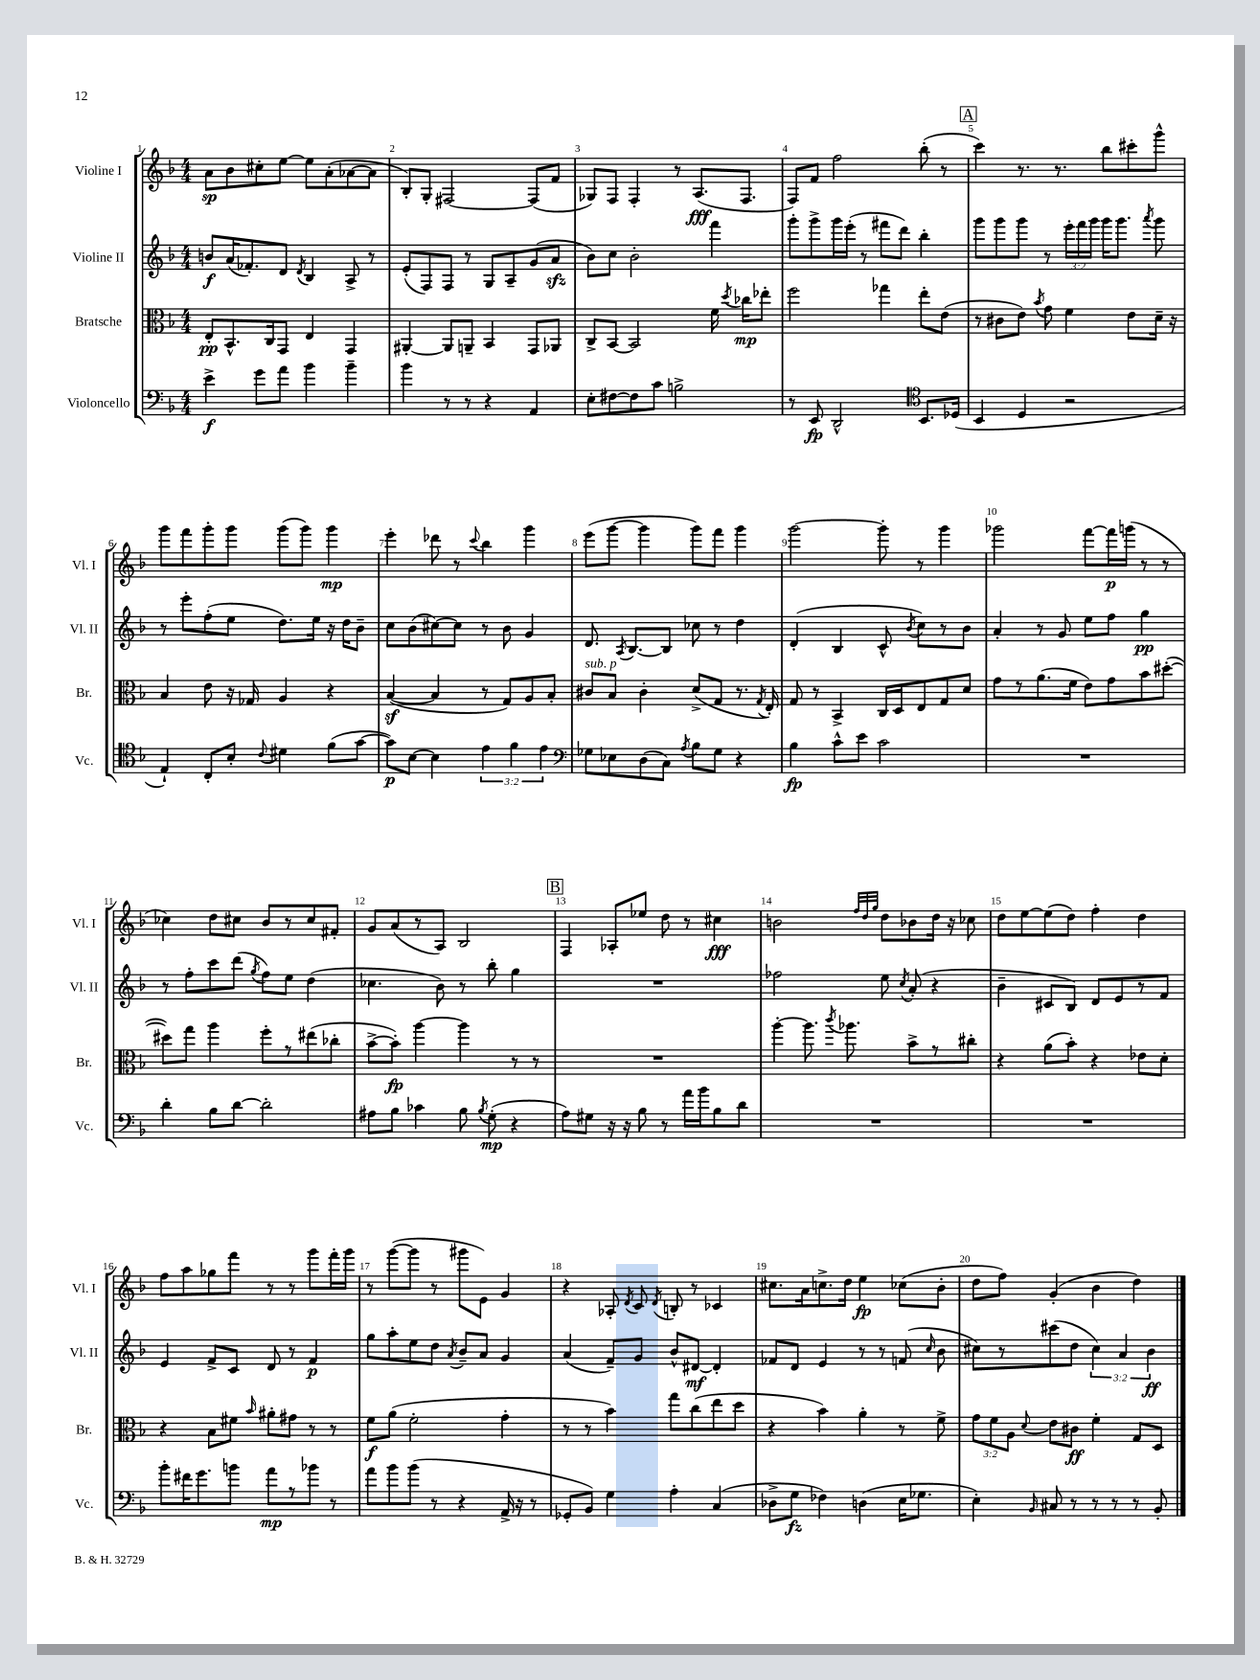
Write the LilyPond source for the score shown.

<<
\new StaffGroup <<
\new Staff = "s0" \with { instrumentName = "Violine I" shortInstrumentName = "Vl. I" } {
    \clef treble \key f \major \numericTimeSignature \time 4/4
    \autoBeamOff a'8[\sp bes'8 cis''8-. e''8]~ e''8[ a'8-.( aes'8~ aes'8] |
    bes8[-.) g8]-. fis2~ fis8[( f'8] |
    ges8[) f8] f4-. r8 a8.[\fff( f8.] |
    f8[) f'8] f''2 bes''8-.( r8 |
    \mark \markup { \box "A" } c'''4) r8. r8. bes''8[ cis'''8-. g'''8]-^ |
    g'''8[ f'''8 g'''8-. g'''8] g'''8[( g'''8]) g'''4\mp |
    e'''4-. des'''8 r8 \appoggiatura { c'''8 } bes''4 g'''4 |
    e'''8[( g'''8]~ g'''4 g'''8[) f'''8] g'''4 |
    g'''2~ g'''8-. r8 g'''4 |
    ges'''2 f'''8[~ f'''16\p g'''16]( r8 r8 |
    ces''4) d''8[ cis''8] bes'8[ r8 cis''8 fis'8]-. |
    g'8[ a'8( r8 a8]) bes2 |
    \mark \markup { \box "B" } f4 aes8[-. ees''8] d''8 r8 cis''4\fff |
    b'2 \grace { f''32[ d''32 g''32] } d''8[ bes'8 d''16] r16 ces''8 |
    d''8[ e''8~ e''8( d''8]) f''4-. d''4 |
    f''8[ a''8 ges''8 f'''8] r8 r8 g'''8[ f'''16-. g'''16] |
    r8 g'''8[~( g'''8] r8 gis'''8[ e'8]) g'4 |
    r4 aes8-. \acciaccatura { d'8 } c'8 \acciaccatura { d'8 } b8-. r8 ces'4 |
    cis''8.[ a'16 c''8.-> d''16] e''4\fp ces''8[( bes'8]-. |
    d''8[ f''8]) g'4-.( bes'4 d''4) \bar "|." |
}
\new Staff = "s1" \with { instrumentName = "Violine II" shortInstrumentName = "Vl. II" } {
    \clef treble \key f \major \numericTimeSignature \time 4/4 \override Staff.TupletNumber.text = #tuplet-number::calc-fraction-text
    \autoBeamOff b'8[\f a'16( fes'8.-.) d'8] \acciaccatura { d'8 } bes4 a8-> r8 |
    e'8[-.( f8) f8] r8 g8[ a8-- g'8( a'8]\sfz |
    bes'8[) c''8] bes'2-. f'''4 |
    g'''8[-. g'''8-> g'''16 e'''16]-.( r8 fis'''8[ d'''8]) bes''4-. |
    \mark \markup { \box "A" } g'''8[ g'''8 g'''8] r8 \tuplet 3/2 { e'''16[-. f'''16 g'''16] } g'''16[ g'''8.] \acciaccatura { a'''8 } g'''8 |
    r8 e'''8[-. f''8-.( e''8] d''8.[) e''16] r16 d''16[ bes'8]-- |
    c''8[ bes'8( cis''8~) cis''8] r8 bes'8 g'4 |
    d'8. \acciaccatura { a8 } bes8.[~ bes8] ces''8 r8 d''4 |
    d'4-.( bes4 c'8-^ \acciaccatura { bes'8 } c''8[) r8 bes'8] |
    a'4-. r8 g'8 e''8[ f''8] g''4\pp |
    r8 f''8[-. c'''8 d'''8]( \acciaccatura { g''8 } f''8[) e''8] d''4( |
    ces''4. bes'8) r8 bes''8-. g''4 |
    \mark \markup { \box "B" } R1 |
    fes''2 e''8 \acciaccatura { c''8 } a'8-.( r4 |
    bes'4-- cis'8[ bes8]) d'8[ e'8 r8 f'8] |
    e'4 f'8[-> c'8] d'8 r8 f'4\p |
    g''8[ a''8-. e''8 d''8] \acciaccatura { a'8 } bes'8[-- a'8] g'4 |
    a'4( f'8[--) g'8] bes'8[-^ dis'8]~\mf dis'4-. |
    fes'8[ d'8] e'4 r8 r8 f'8( \grace { c''16 } bes'8 |
    cis''8[) r8 cis'''8( d''8] \tuplet 3/2 { cis''4) a'4 bes'4\ff } \bar "|." |
}
\new Staff = "s2" \with { instrumentName = "Bratsche" shortInstrumentName = "Br." } {
    \clef alto \key f \major \numericTimeSignature \time 4/4 \override Staff.TupletNumber.text = #tuplet-number::calc-fraction-text
    \autoBeamOff e8[-.\pp bes,8.-^ c16 g,8] e4 g,4 |
    ais,4~-. ais,8[ a,8]-- bes,4 g,8[ aes,8] |
    c8[-> bes,8]~ bes,2 f'16 \acciaccatura { d''8 } ces''16[\mp ees''8]-. |
    f''2 ges''4 e''8[-. e'8]( |
    \mark \markup { \box "A" } r8 cis'8[ e'8]) \acciaccatura { bes'8 } g'8 f'4 e'8[ d'16]-- r16 |
    bes4 e'8 r16 ges16 a4 r4 |
    bes4~\sf( bes4 r8 g8[) a8 bes8]-. |
    cis'8[^\markup { \italic "sub. p" } bes8] cis'4-. d'8[->( g8] r8. \acciaccatura { g8 } e16-.) |
    g8 r8 bes,4-> c16[ d16 e8 g8 d'8] |
    g'8[ r8 a'8.( f'16] e'8[) g'8 bes'8 dis''8]~-.( |
    dis''8[) g''8] a''4 f''8[-. r8 eis''8( ces''8]-. |
    bes'8[~-> bes'8]-.\fp) a''4~ a''4 r8 r8 |
    \mark \markup { \box "B" } R1 |
    a''4~-. a''8. \acciaccatura { c'''8 } aes''8. bes'8[-> r8 cis''8]-. |
    r4 a'8[( bes'8]-.) r4 ees'8[ d'8]-. |
    r4 bes8[ fis'8] \grace { bes'16 } ais'8[-. gis'8] r8 r8 |
    f'8[\f a'8]( f'2-. g'4-. |
    r8 r8 bes'4) g''8[ c''8( e''8 d''8] |
    r4 bes'4) a'4-. r8 f'8-> |
    \tuplet 3/2 { g'8[ f'8 a8] } \appoggiatura { d'8 } e'8[ cis'8]\ff f'4-. g8[ d8] \bar "|." |
}
\new Staff = "s3" \with { instrumentName = "Violoncello" shortInstrumentName = "Vc." } {
    \clef bass \key f \major \numericTimeSignature \time 4/4 \override Staff.TupletNumber.text = #tuplet-number::calc-fraction-text
    \autoBeamOff e'4->\f g'8[ a'8] bes'4 bes'4-- |
    bes'4 r8 r8 r4 a,4 |
    e8[-. fis8~ fis8 c'8] b2-> |
    r8 e,8\fp d,2-^ \clef tenor bes,8.[ des16]( |
    \mark \markup { \box "A" } bes,4 d4 r2 |
    e4-!) c8[-. bes8]-. \appoggiatura { c'8 } dis'4 f'8[( g'8]~ |
    g'8[\p) bes8]~ bes4 \tuplet 3/2 { e'4 f'4 e'4 } |
    \clef bass ges8[ ees8 d8( c8]) \acciaccatura { a8 } bes8[ ges8] r4 |
    bes4\fp c'8[-^ e'8] c'2 |
    R1 |
    d'4-. bes8[ d'8]~ d'2-. |
    ais8[ bes8] ces'4 bes8 \acciaccatura { bes8 } g8-.\mp( r4 |
    \mark \markup { \box "B" } a8[) gis8] r16 r16 bes8 r8 a'16[ bes'16 bes8 d'8] |
    R1 |
    R1 |
    bes'8[-. fis'16 g'8. b'8] a'8[\mp r8 bes'8] r8 |
    a'8[ bes'8 bes'8]( r8 r4 a,16-> r16 r8 |
    ges,8[-. bes,8]) g4 a4-. c4( |
    des8[-> g8]\fz fes4) d4( e16[ ges8.] |
    e4-.) \grace { bes,16 } cis8 r8 r8 r8 r8 bes,8-. \bar "|." |
}
>>
>>
\layout { \context { \Score \override BarNumber.break-visibility = ##(#f #t #t) barNumberVisibility = #all-bar-numbers-visible } }
